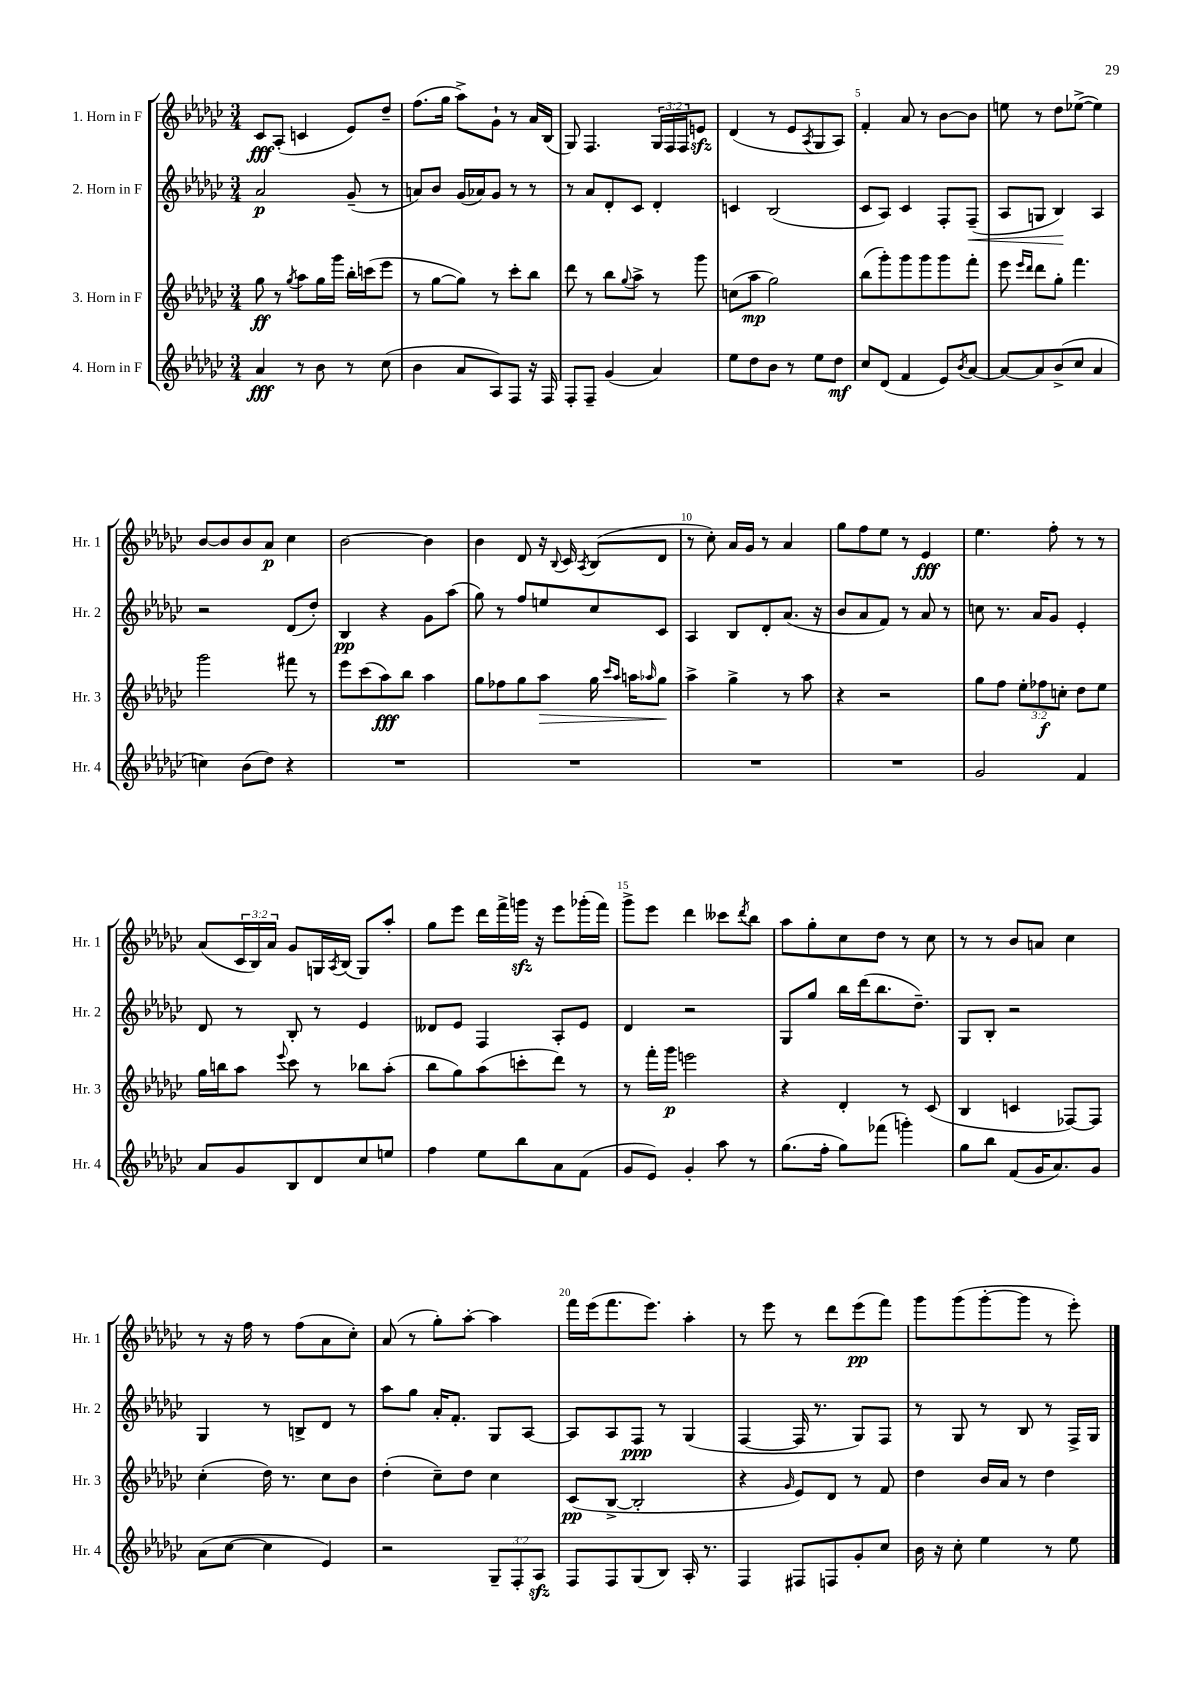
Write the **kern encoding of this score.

**kern	**kern	**kern	**kern
*staff4	*staff3	*staff2	*staff1
*clefG2	*clefG2	*clefG2	*clefG2
*k[b-e-a-d-g-c-]	*k[b-e-a-d-g-c-]	*k[b-e-a-d-g-c-]	*k[b-e-a-d-g-c-]
*M3/4	*M3/4	*M3/4	*M3/4
4a-	8gg-	2a-	8c-
.	8r	.	(8A-'
.	8qgg-	.	.
8r	8aa-	.	4c
8b-	16gg-	.	.
.	16ggg-	.	.
8r	16bb-'	(8g-~	8e-)
.	(16ccc	.	.
(8cc-	8eee-	8r	8dd-~
=	=	=	=
4b-	8r	8a)	(8.ff
.	[8gg-	8b-	.
.	.	.	16gg-
8a-	8gg-])	(16g-	8aa-^)
.	.	16a-)	.
8A-)	8r	8g-	8g-`
8F	8ccc-'	8r	8r
16r	8bb-	8r	16a-
16F	.	.	(16B-
=	=	=	=
8F'	8ddd-	8r	8G-)
8F~	8r	8a-	4.F
(4g-	8bb-	8d-'	.
.	8qqgg-	.	.
.	8aa-^	8c-	.
4a-)	8r	4d-'	24G-
.	.	.	24F
.	.	.	24F
.	8ggg-	.	8e
=	=	=	=
8ee-	(8cc	4c	(4d-
8dd-	8aa-	.	.
8b-	2gg-)	(2B-	8r
8r	.	.	8e-
.	.	.	8qA-
8ee-	.	.	8G-
8dd-	.	.	8A-)
=	=	=	=
8cc-	(8bb-	8c-	4f'
(8d-	8ggg-')	8A-)	.
4f	8ggg-	4c-	8a-
.	8ggg-	.	8r
8e-)	8ggg-	8F'	[8b-
8qb-	.	.	.
[8a-	8fff'	(8F~	8b-]
=	=	=	=
8a-_	8eee-	8A-	8ee
.	16qqeee-	.	.
.	16qqddd-	.	.
8a-]	8ddd-	8G	8r
(8b-^	8gg-'	4B-)	8dd-
8cc-	4.fff	.	([8ee-^
4a-	.	4A-	4ee-])
=	=	=	=
4cc)	2ggg-	2r	[8b-
.	.	.	8b-]
(8b-	.	.	8b-
8dd-)	.	.	8a-
4r	8fff#	(8d-	4cc-
.	8r	8dd-')	.
=	=	=	=
2.r	8eee-	4B-	[2b-
.	(8ccc-	.	.
.	8aa-)	4r	.
.	8bb-	.	.
.	4aa-	8g-	4b-]
.	.	(8aa-	.
=	=	=	=
2.r	8gg-	8gg-)	4b-
.	8ff-	8r	.
.	8gg-	8ff	8d-
.	8aa-	8ee	16r
.	.	.	8qqB-
.	.	.	16c-
.	.	.	8qA-
.	16gg-	8cc-	(8B-
.	16qqccc-	.	.
.	16qqaa-	.	.
.	16aa	.	.
.	16qqaa-	.	.
.	8gg-	8c-	8d-
=	=	=	=
2.r	4aa-^	4A-	8r
.	.	.	8cc-')
.	4gg-^	8B-	16a-
.	.	.	16g-
.	.	8d-'	8r
.	8r	(8.a-	4a-
.	8aa-	.	.
.	.	16r	.
=	=	=	=
2.r	4r	8b-	8gg-
.	.	8a-	8ff
.	2r	8f)	8ee-
.	.	8r	8r
.	.	8a-	4e-
.	.	8r	.
=	=	=	=
2g-	8gg-	8cc	4.ee-
.	8ff	8.r	.
.	12ee-'	.	.
.	.	16a-	.
.	12ff-	.	.
.	.	8g-	8ff'
.	12cc'	.	.
4f	8dd-	4e-'	8r
.	8ee-	.	8r
=	=	=	=
8a-	16gg-	8d-	(8a-
.	16bb	.	.
8g-	8aa-	8r	24c-
.	.	.	24B-)
.	.	.	24a-
.	8qqeee-	.	.
8B-	8ccc-	8B-'	8g-
8d-	8r	8r	16G
.	.	.	8qA-
.	.	.	(16B-
8cc-	8bb-	4e-	8G)
8ee	(8aa-'	.	8aa-'
=	=	=	=
4ff	8bb-	8d--	8gg-
.	8gg-)	8e-	8eee-
8ee-	(8aa-	4F	16ddd-
.	.	.	16fff^
8bb-	8ccc'	.	16ggg
.	.	.	16r
8a-	8ddd-)	8A-'	8eee-
(8f	8r	8e-	(16ggg-'
.	.	.	16fff)
=	=	=	=
8g-	8r	4d-	8ggg-^
8e-)	16fff'	.	8eee-
.	16ggg-	.	.
4g-'	2eee	2r	4ddd-
8aa-	.	.	8ccc--
.	.	.	8qddd-
8r	.	.	8bb-
=	=	=	=
(8.gg-	4r	8G-	8aa-
.	.	8gg-	8gg-'
16ff'	.	.	.
8gg-)	4d-'	16bb-	8cc-
.	.	(16ddd-	.
(8fff-	.	8.bb-	8dd-
4ggg')	8r	.	8r
.	.	8.dd-~)	.
.	(8c-	.	8cc-
=	=	=	=
8gg-	4B-	8G-	8r
8bb-	.	8B-'	8r
(8f	4c	2r	8b-
16g-	.	.	8a
8.a-)	.	.	.
.	[8F-)	.	4cc-
8g-	8F-]	.	.
=	=	=	=
(8a-	(4cc-'	4G-	8r
[8cc-	.	.	16r
.	.	.	16ff
4cc-]	16dd-)	8r	8r
.	8.r	.	.
.	.	8B^	(8ff
4e-)	8cc-	8d-	8a-
.	8b-	8r	8cc-')
=	=	=	=
2r	(4dd-'	8aa-	(8a-
.	.	8gg-	8r
.	8cc-~)	16a-'	8gg-')
.	.	8.f'	.
.	8dd-	.	[8aa-'
12G-~	4cc-	8G-	4aa-]
12F'	.	.	.
.	.	[8A-	.
12A-	.	.	.
=	=	=	=
8F	(8c-	8A-]	16fff
.	.	.	(16eee-
8F	[8B-^	8A-	8.fff
(8G-	2B-']	8F	.
.	.	.	8.eee-)
8B-)	.	8r	.
16A-'	.	(4G-	4aa-'
8.r	.	.	.
=	=	=	=
4F	4r	[4F	8r
.	.	.	8eee-
.	16qqg-	.	.
8F#	8e-)	16F]	8r
.	.	8.r	.
8F	8d-	.	8ddd-
8g-'	8r	8G-)	(8eee-
8cc-	8f	8F	8fff)
=	=	=	=
16b-	4dd-	8r	8ggg-
16r	.	.	.
8cc-'	.	8G-	(8ggg-
4ee-	16b-	8r	[8ggg-'
.	16a-	.	.
.	8r	8B-	8ggg-]
8r	4dd-	8r	8r
8ee-	.	16F^	8eee-')
.	.	16G-	.
==	==	==	==
*-	*-	*-	*-
